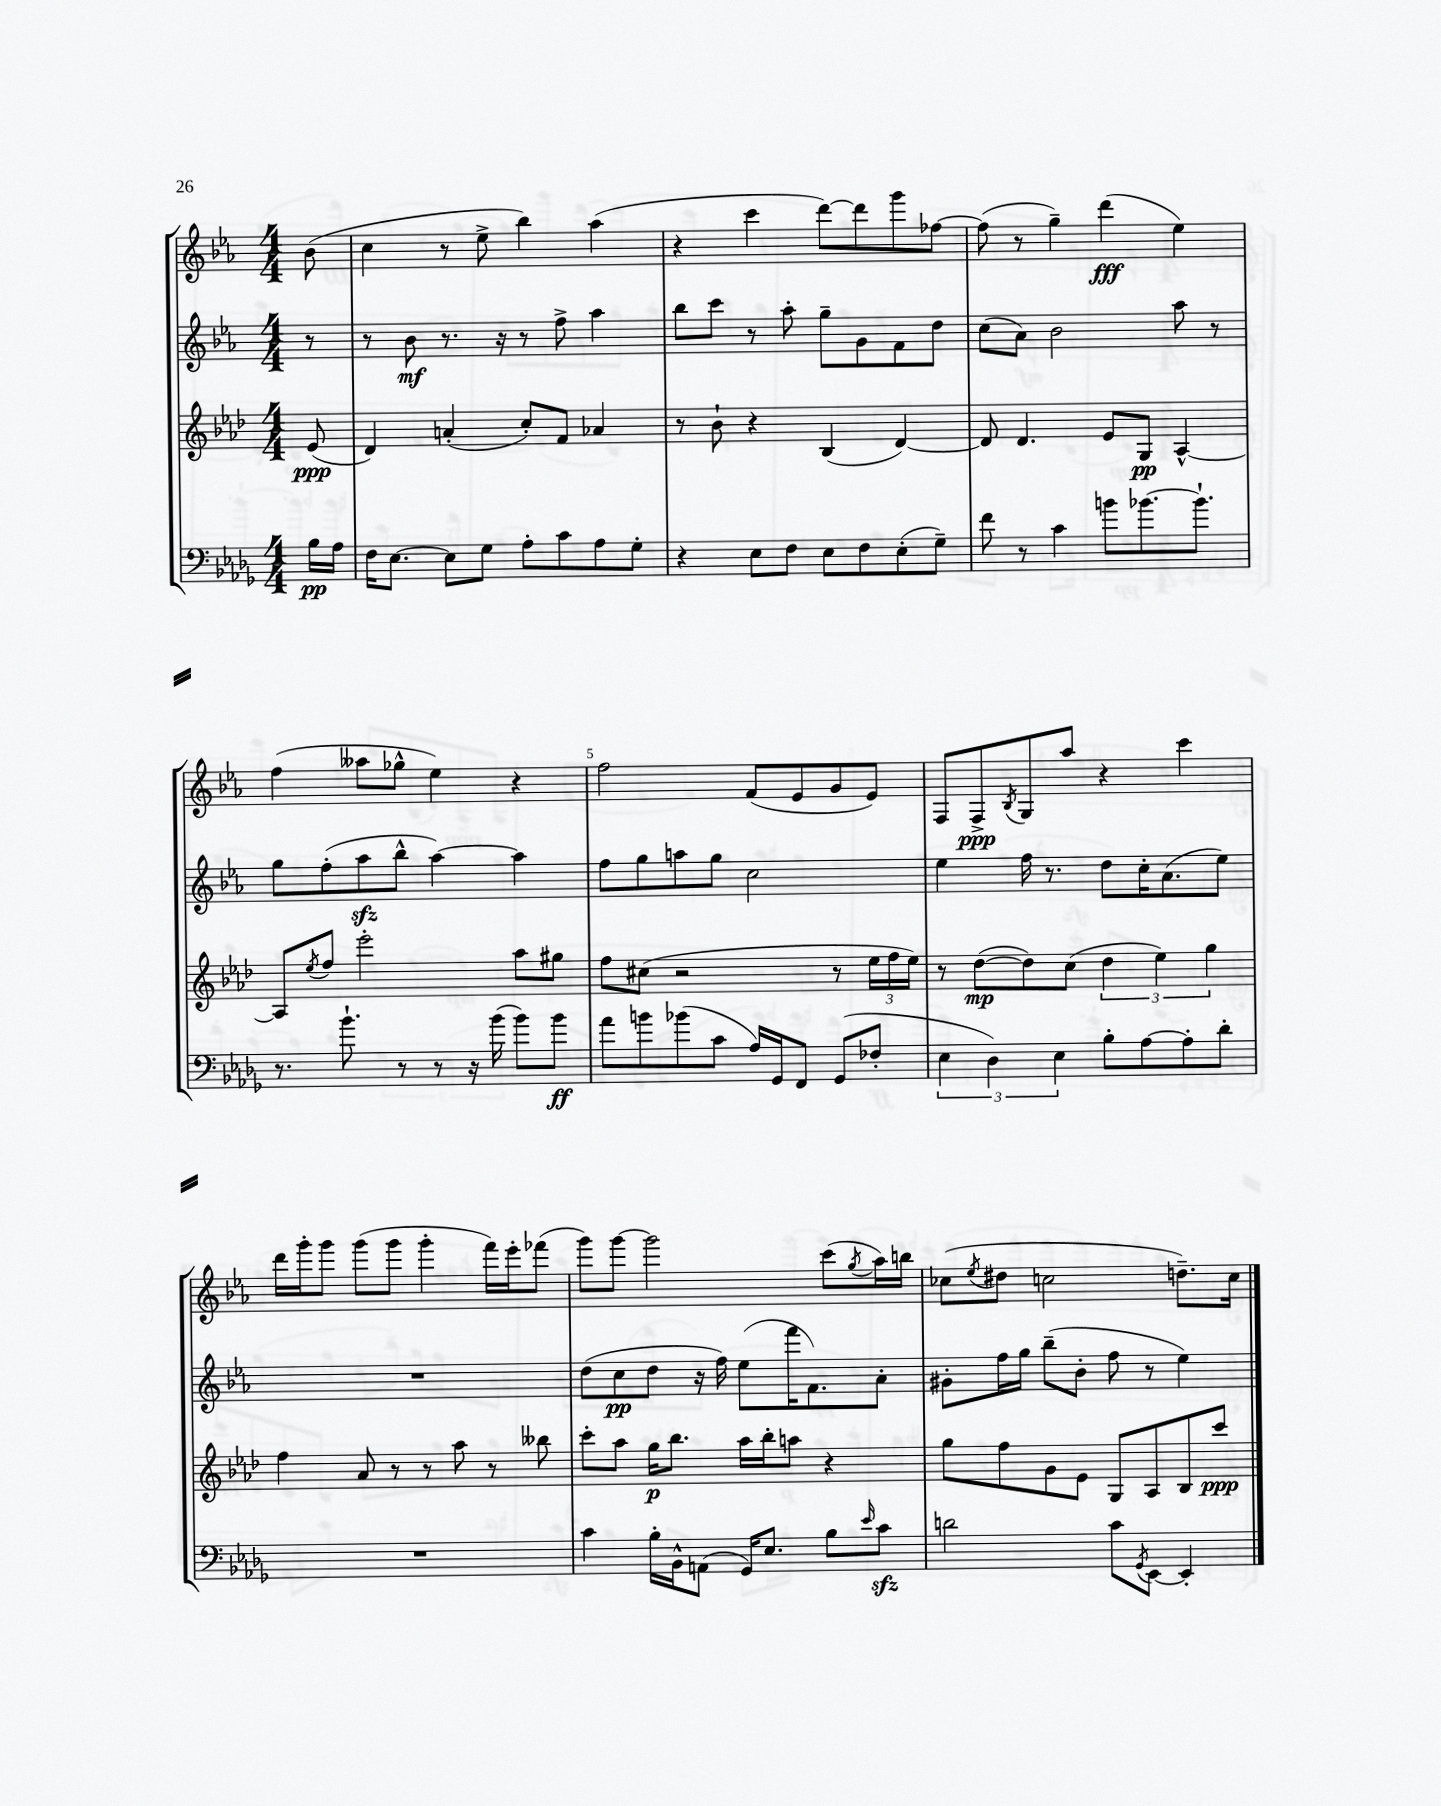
<<
\new StaffGroup <<
\new Staff = "s0" {
    \clef treble \key ees \major \numericTimeSignature \time 4/4 \partial 8
    bes'8( |
    c''4 r8 ees''8-> bes''4) aes''4( |
    r4 c'''4 d'''8~) d'''8 g'''8 fes''8~ |
    fes''8( r8 g''4--) d'''4\fff( ees''4) |
    f''4( aeses''8 ges''8-^ ees''4) r4 |
    f''2 f'8( ees'8 g'8 ees'8) |
    f8 f8->\ppp \acciaccatura { bes8 } g8 aes''8 r4 c'''4 |
    d'''16 g'''16-. g'''8 g'''8( g'''8 g'''4-. f'''16) ees'''16-. fes'''8( |
    g'''8) g'''8~ g'''2 c'''8( \acciaccatura { g''8 } aes''16) b''16 |
    ces''8( \acciaccatura { ees''8 } dis''8 c''2 d''8.--) c''16 \bar "|." |
}
\new Staff = "s1" {
    \clef treble \key ees \major \numericTimeSignature \time 4/4 \partial 8
    r8 |
    r8 bes'8\mf r8. r16 r8 f''8-> aes''4 |
    bes''8 c'''8 r8 aes''8-. g''8-- g'8 f'8 d''8 |
    c''8( aes'8) bes'2 aes''8 r8 |
    g''8 f''8-.( aes''8\sfz bes''8-^ aes''4~) aes''4 |
    f''8 g''8 a''8 g''8 c''2 |
    ees''4 f''16 r8. d''8 c''16-. aes'8.( ees''8) |
    R1 |
    d''8( c''8\pp d''8 r16 f''16) ees''8( f'''16 f'8.) aes'8-. |
    gis'8-. f''16 g''16 bes''8--( bes'8-. f''8 r8 ees''4) \bar "|." |
}
\new Staff = "s2" {
    \clef treble \key aes \major \numericTimeSignature \time 4/4 \partial 8
    ees'8\ppp( |
    des'4) a'4-.( c''8-.) f'8 aes'4 |
    r8 bes'8-! r4 bes4( des'4~) |
    des'8 des'4. ees'8 g8\pp aes4~-^ |
    aes8 \acciaccatura { ees''8 } f''8 ees'''2-. aes''8 gis''8 |
    f''8 cis''8( r2 r8 \tuplet 3/2 { ees''16 f''16 ees''16) } |
    r8 des''8~\mp( des''8) c''8( \tuplet 3/2 { des''4 ees''4) g''4 } |
    f''4 aes'8 r8 r8 aes''8 r8 beses''8 |
    c'''8-. aes''8 g''16\p bes''8. aes''16 bes''16-. a''8 r4 |
    g''8 f''8 g'8 ees'8 g8 aes8 bes8 c'''8\ppp \bar "|." |
}
\new Staff = "s3" {
    \clef bass \key des \major \numericTimeSignature \time 4/4 \partial 8
    bes16\pp aes16 |
    f16 ees8.~ ees8 ges8 aes8-. c'8 aes8 ges8-. |
    r4 ees8 f8 ees8 f8 ees8-.( ges8--) |
    f'8 r8 c'4 b'8 bes'8.~ bes'8.-! |
    r8. bes'8.-! r8 r8 r16 bes'16( bes'8) bes'8\ff |
    aes'8 b'8 bes'8( c'8 aes16) ges,16 f,8 ges,8( fes8-. |
    \tuplet 3/2 { ees4 des4) ees4 } bes8-. aes8~ aes8-. des'8-. |
    R1 |
    c'4 bes16-. bes,16-^ a,8( ges,16) ees8. bes8 \grace { ees'16 } c'8\sfz |
    d'2 c'8 \acciaccatura { ges,8 } ees,8~ ees,4-. \bar "|." |
}
>>
>>
\layout { \context { \Score \override BarNumber.break-visibility = ##(#f #t #t) barNumberVisibility = #(every-nth-bar-number-visible 5) } }
